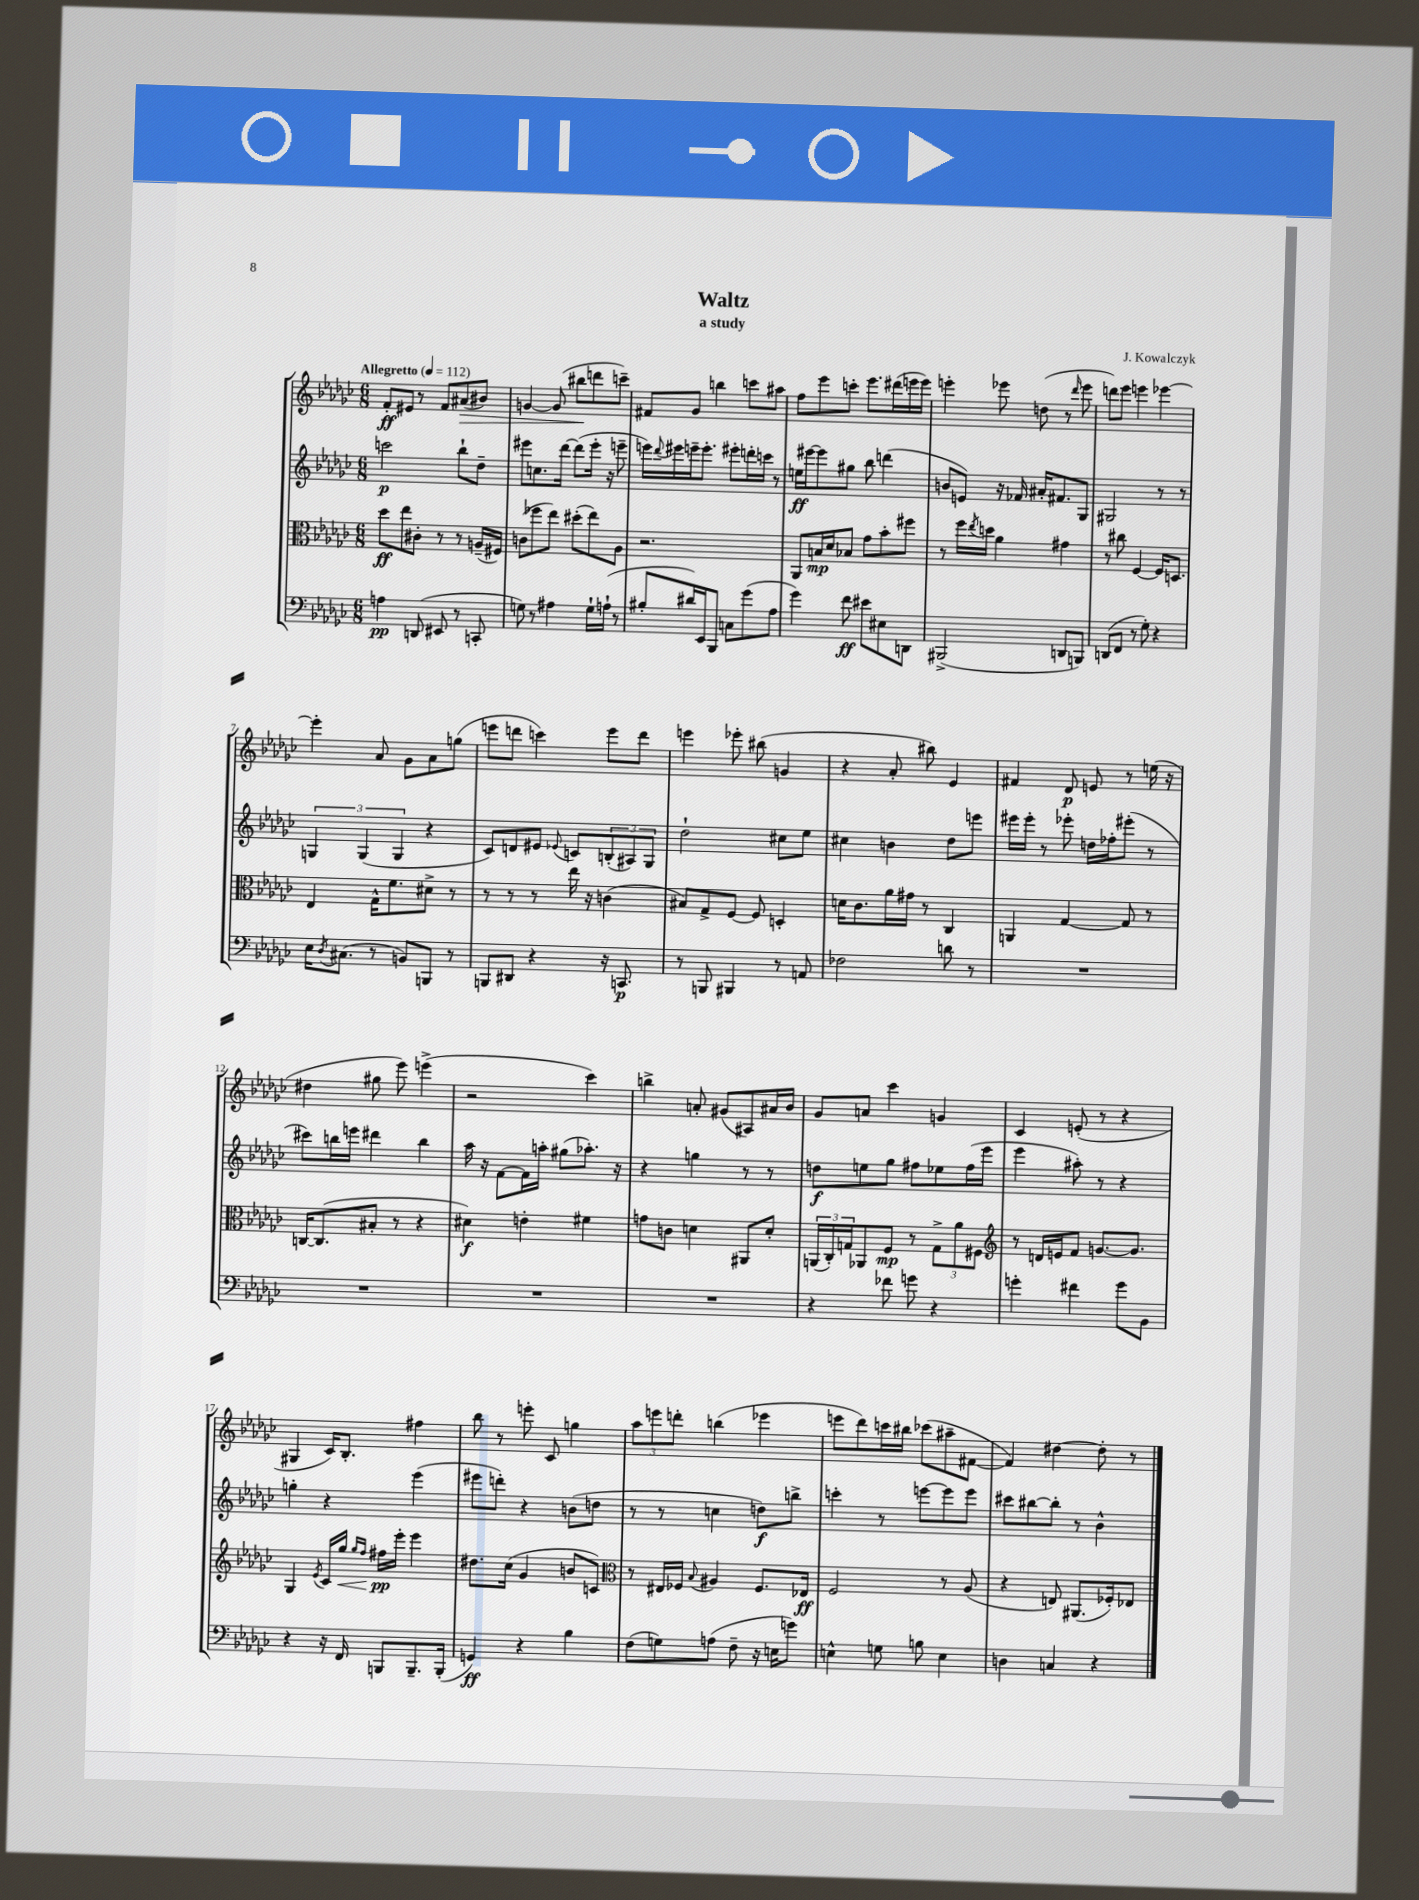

**kern	**kern	**kern	**kern
*staff4	*staff3	*staff2	*staff1
*clefF4	*clefC3	*clefG2	*clefG2
*k[b-e-a-d-g-c-]	*k[b-e-a-d-g-c-]	*k[b-e-a-d-g-c-]	*k[b-e-a-d-g-c-]
*M6/8	*M6/8	*M6/8	*M6/8
*MM112	*MM112	*MM112	*MM112
4A	8dd-	2ccc	8f'
.	8ee-	.	8e#
(8DD	8c#'	.	8r
8EE#	8r	.	8f
8r	8r	8bb-`	(8a#
8CC'	(16A~	8dd-~	8b#)
.	16F#)	.	.
=	=	=	=
8G)	(8c	8eee#	[4g
8r	8ff-	8.cc	.
4A#	8ee-)	.	(8g]
.	.	[16ddd-	.
.	(8dd#'	(8ddd-]	8bb#
16G`	8ee-)	16eee#'	8ddd
(16A`	.	16r	.
8r	8A-	8eee~	8ccc~)
=	=	=	=
8B#'	2.r	16eee)	8f#
.	.	8qqddd-	.
.	.	16eee#	.
16d#)	.	16eee~	8g-
16EE-	.	8.eee'	.
8BBB-	.	.	4bb
8C	.	8eee#'	.
(8g-	.	16ddd'	8ccc
.	.	16ccc	.
8A-	.	8r	8aa#
=	=	=	=
4g-)	8AA-	16ee	8ff
.	.	[16eee#	.
.	16B	8eee#]	8eee-
.	16d-	.	.
8f	8B-	8gg#	8ccc'
8e#	8g-	8bb-	8.eee-
8E#	8b-'	(4ddd	.
.	.	.	(16ddd#
8DD	8ff#	.	16eee
.	.	.	16eee)
=	=	=	=
(2BBB#^	8r	8b	4eee'
.	16ff	8e)	.
.	8qee-	.	.
.	16dd	.	.
.	4a-	16r	8eee-
.	.	16f-	.
.	.	16a#'	(8dd
.	.	8.f#	.
8DD	4g#	.	8r
.	.	.	16qqddd-
8BBB)	.	8G-	8eee-
=	=	=	=
(8DD	8r	2G#	8ddd)
8FF	8cc#	.	8eee-
8r	[4F	.	4eee
8G-')	.	.	.
4r	16F]	8r	[4eee-
.	8.D	.	.
.	.	8r	.
=	=	=	=
16E-	4E-	6G	4eee-']
8qD-	.	.	.
(8.C#	.	.	.
.	.	(6G	.
8r	16G-^^	.	8a-
.	8.f	.	.
.	.	6G	.
8BB)	.	.	8g-
8BBB	8d#^	4r	8a-
8r	8r	.	(8gg
=	=	=	=
8BBB	8r	8c-)	8eee
8DD#	8r	8d	8ddd
4r	8r	8e#	4ccc)
.	.	8qqe-	.
.	16ee-	8c	.
.	16r	.	.
16r	(4c	(12B'	8eee
8.CC	.	.	.
.	.	12A#)	.
.	.	.	8ddd
.	.	12G-	.
=	=	=	=
8r	8B#)	2dd-`	4eee
8BBB	8G-^	.	.
4BBB#	[8F	.	8eee-'
.	8F]	.	(8bb#
8r	4D'	8cc#	4g
8AA	.	8ee-	.
=	=	=	=
2F-	16d	4cc#	4r
.	8.c-	.	.
.	16a-	4b	8a-'
.	16g#	.	.
.	8r	.	8bb#)
8d	4C-	8dd-	4e-
8r	.	8eee	.
=	=	=	=
2.r	4AA	16eee#	4f#
.	.	16eee#'	.
.	.	8r	.
.	[4G-	8eee-'	8d-
.	.	16dd	8e
.	.	16ff-'	.
.	8G-]	(8eee#'	8r
.	8r	8r	(16ee
.	.	.	16r
=	=	=	=
2.r	[16C	8ccc#)	4dd#
.	(8.C]	.	.
.	.	16bb	.
.	.	16eee	.
.	8B#'	4ddd#	8gg#
.	8r	.	8eee-)
.	4r	4bb	(4eee^
=	=	=	=
2.r	4d#)	16aa-	2r
.	.	16r	.
.	.	[8f	.
.	4e'	16f]	.
.	.	16aa'	.
.	.	(8gg#	.
.	4f#	8.aa-')	4ccc-)
.	.	16r	.
=	=	=	=
2.r	8g	4r	4bb^
.	8c	.	.
.	4d	4gg	8a'
.	.	.	(8g#
.	8AA#	8r	8A#)
.	8d'	8r	16a#
.	.	.	16b-
=	=	=	=
4r	(24AA	8dd	8g-
.	24C-')	.	.
.	24G	.	.
.	8AA-	8ee	8a
8f-	8F	8gg-	4ccc-
8g	8r	8ff#	.
4r	12G^	8ee-	4g
.	12a-	.	.
.	.	(16ff#	.
.	12F#	.	.
.	.	16eee-	.
=	=	=	=
*	*clefG2	*	*
4g'	8r	4eee-	4c-
.	16d	.	.
.	16e	.	.
4f#	8f	8aa#')	(8e'
.	[8.g	8r	8r
8g	.	4r	4r
.	8.g]	.	.
8BB-	.	.	.
=	=	=	=
4r	4G-	4gg'	4G#
.	8qe-	.	.
16r	16c-	4r	16c-)
16FF	16gg-	.	8.B-'
.	16qqgg-	.	.
.	16qqff	.	.
8BBB	16ff#	.	.
.	16eee-'	.	.
8.BBB~	4eee-	(4eee-	4ff#
(16BBB'	.	.	.
=	=	=	=
4GG)	8.dd#	8eee#	8bb-
.	.	8ddd')	8r
.	(16cc-	.	.
4r	4g-	4r	8eee'
.	.	.	8c-
4B-	8b	(8b	4gg
.	8c)	8dd	.
=	=	=	=
*	*clefC3	*	*
(8F	8r	8r	12aa-
.	.	.	12eee
8G)	16E#	8r	.
.	.	.	12ddd'
.	16F-	.	.
.	8qqB-	.	.
(8A	4A#	4cc	(4bb
8F~	.	.	.
16r	8.F-	8dd)	4eee-
16E	.	.	.
8g)	.	8bb^	.
.	16E-	.	.
=	=	=	=
4E^^	2F	4ccc'	8eee
.	.	.	8ddd-)
8G	.	8r	16ccc
.	.	.	16bb#
8B	.	[8eee	(8ccc-
4E	8r	8eee]	8aa#~
.	(8A-	8eee	[8f#
=	=	=	=
4D	4r	8ccc#	4f#])
.	.	[8bb#	.
4C	8E)	8bb#']	[4dd#
.	(8.AA#	8r	.
4r	.	4b-^^	8dd#']
.	16F-')	.	.
.	8E-	.	8r
==	==	==	==
*-	*-	*-	*-
